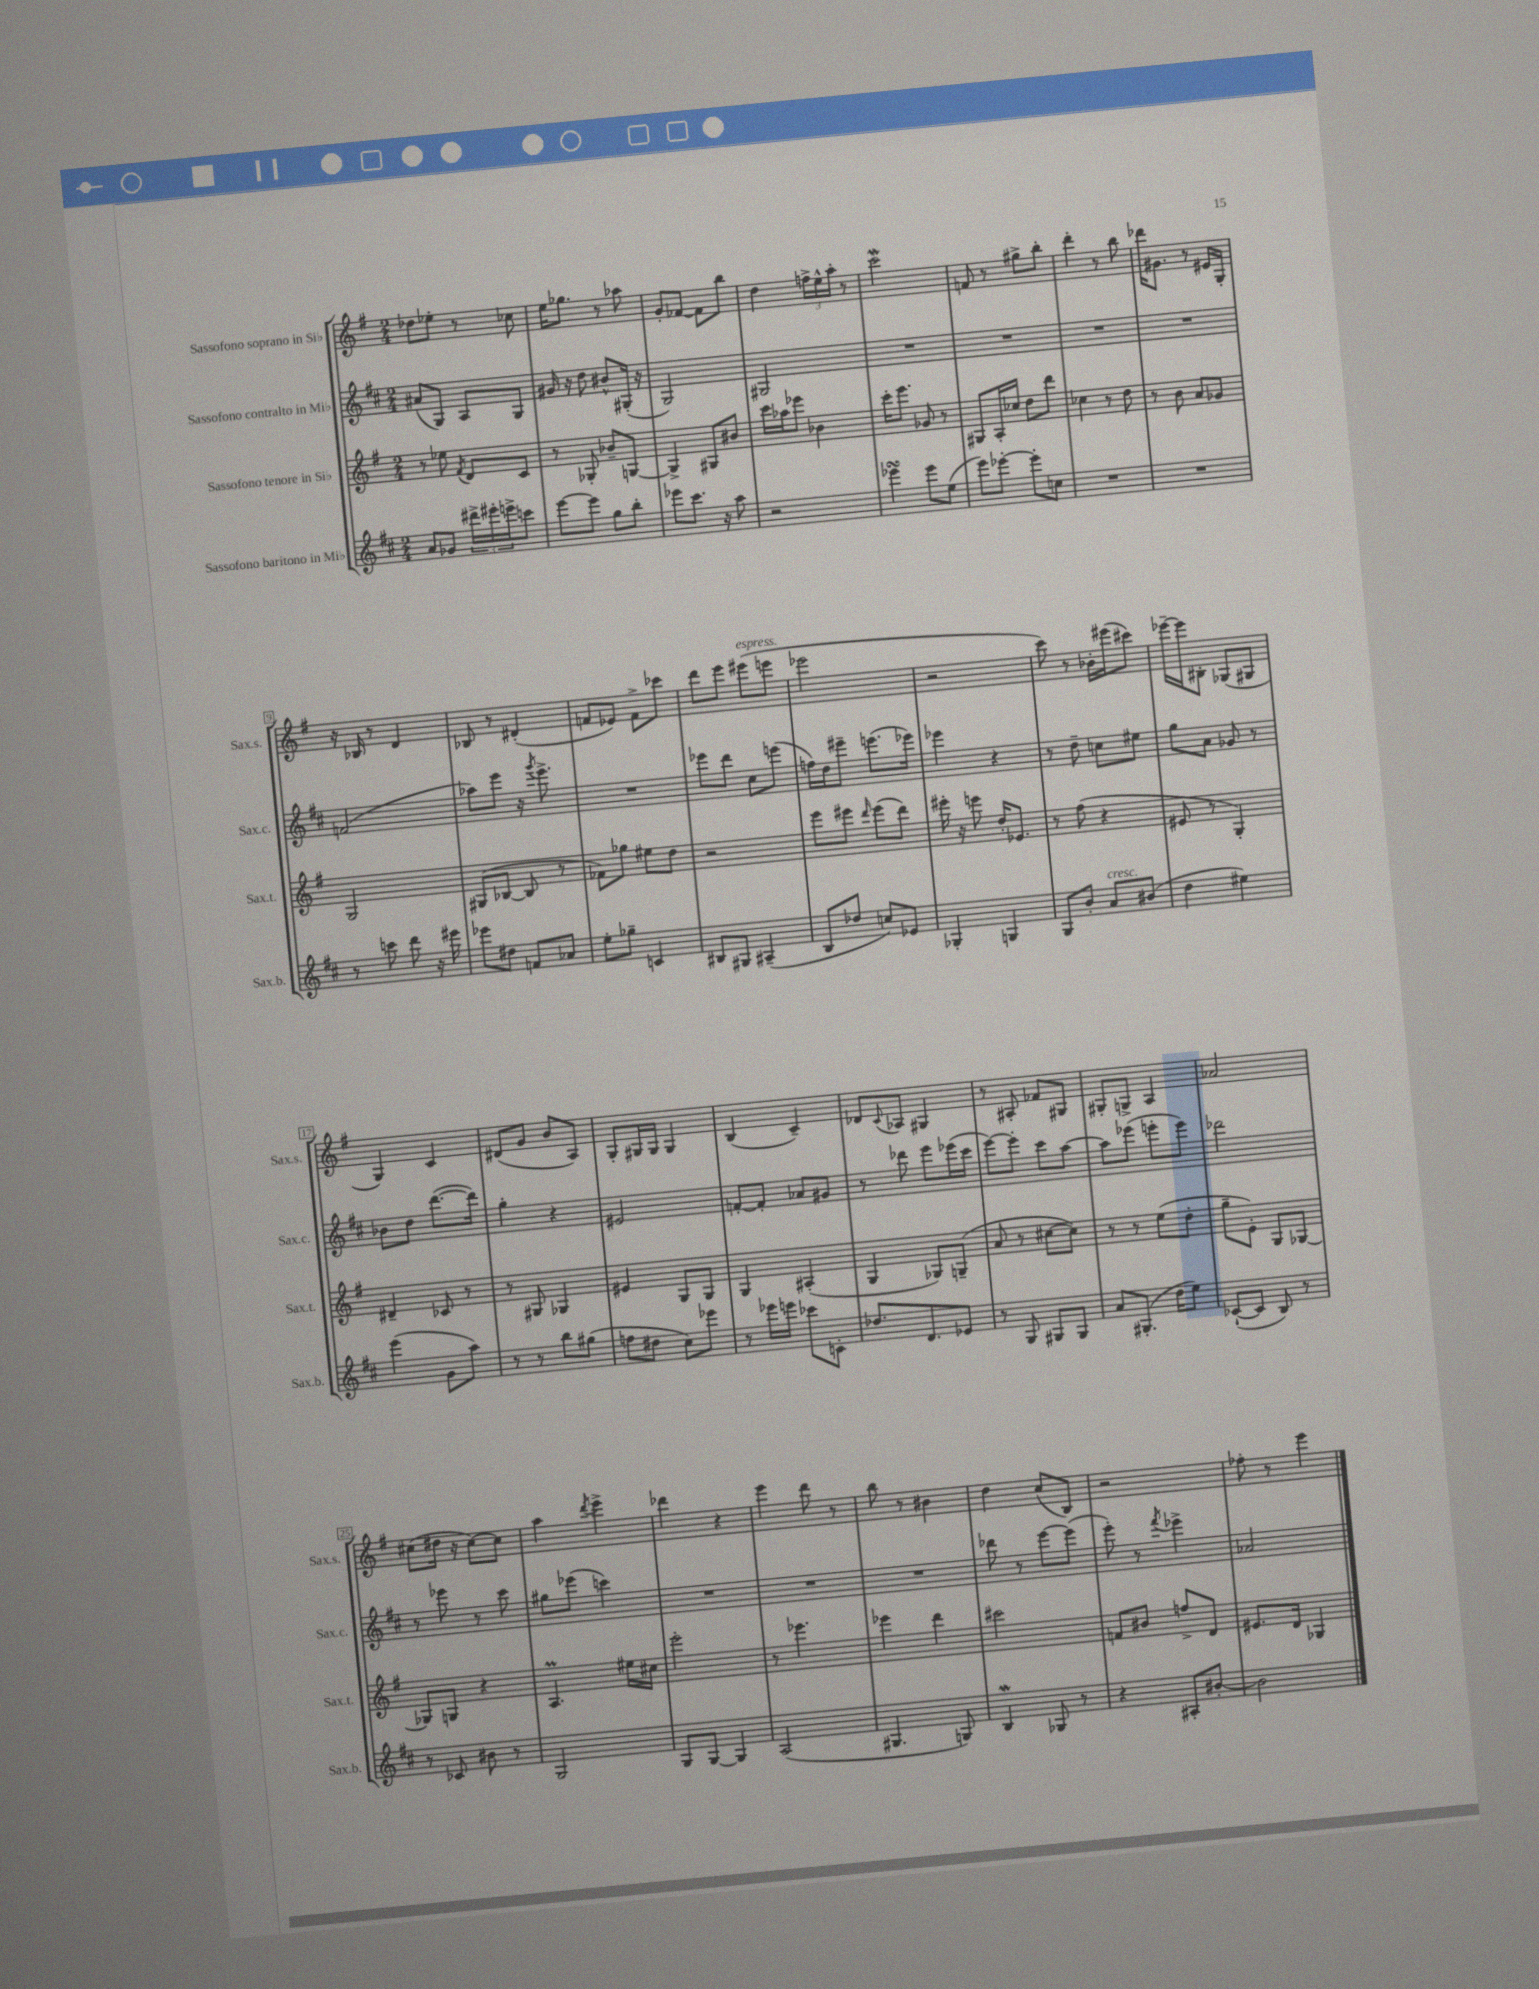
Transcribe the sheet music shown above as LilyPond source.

<<
\new StaffGroup <<
\new Staff = "s0" \with { instrumentName = "Sassofono soprano in Sib" shortInstrumentName = "Sax.s." } {
    \clef treble \key g \major \numericTimeSignature \time 2/4
    des''8 ees''8-. r8 ces''8 |
    e''16 ges''8. r8 aes''8 |
    g'8-. fes'8~ fes'8 b''8 |
    d''4 \tuplet 3/2 { f''16-> e''16-^ a''16-. } r8 |
    c'''2\mordent |
    f'8 r8 gis''8-> b''8-. |
    d'''4-. r8 b''8 |
    des'''16 gis'8. r8 eis'16 g16-. |
    r16 bes16 r8 d'4 |
    bes8 r8 dis'4-.( |
    f'8 ees'8) f'8-> ces'''8 |
    d'''8 e'''8 eis'''8^\markup { \italic "espress." }( e'''8 |
    ees'''2 |
    r2 |
    c'''8) r8 bes'16-. eis'''16( cis'''8) |
    ees'''16~-- ees'''16 bis8-. ges8( gis8 |
    g4) c'4 |
    dis'8( g'8 b'8 a8) |
    g8-. gis16 gis16 gis4 |
    b4( c'4--) |
    des'8 \appoggiatura { c'8 } aes8 gis4 |
    r8 ais8-. fes'8 gis8 |
    gis8-. g8-> a4 |
    aes'2 |
    cis''8( dis''16 r16 cis''8~) cis''8 |
    a''4 \acciaccatura { d'''8 } e'''4-> |
    des'''4 r4 |
    e'''4 d'''8 r8 |
    b''8 r8 bis'4 |
    d''4 c''8( b8) |
    r2 |
    fes''8-. r8 e'''4 \bar "|." |
}
\new Staff = "s1" \with { instrumentName = "Sassofono contralto in Mib" shortInstrumentName = "Sax.c." } {
    \clef treble \key d \major \numericTimeSignature \time 2/4
    ais'8( g8) a8 g8 |
    gis'16 r16 d''8 bis'8-^ gis16-.( r16 |
    g2) |
    gis2 |
    R2 |
    R2 |
    R2 |
    R2 |
    f'2( |
    aes''8) e'''8 r16 \acciaccatura { g'''8 } e'''8.-> |
    R2 |
    ees'''8 d'''8 cis''8 e'''8( |
    f''16) d''16 eis'''8-- e'''8.( ees'''16) |
    ees'''4 r4 |
    r8 d''8-- c''8 eis''8 |
    g''8 a'8 ges'8 r8 |
    bes'8 d''8 d'''8.~( d'''16) |
    g''4-. r4 |
    eis'2 |
    f'8~-. f'8-. aes'8 gis'8 |
    r8 des'''8 e'''8 ees'''16( cis'''16 |
    e'''8~) e'''8-. cis'''8 a''8~ |
    a''8 ees'''8( e'''8-. e'''8) |
    des'''2 |
    r8 ees'''8 r8 cis'''8 |
    gis''8 ees'''8( c'''4) |
    R2 |
    R2 |
    R2 |
    des'''8 r8 e'''8~ e'''8( |
    e'''8-.) r8 \acciaccatura { fis'''8 } ees'''4-> |
    aes'2 \bar "|." |
}
\new Staff = "s2" \with { instrumentName = "Sassofono tenore in Sib" shortInstrumentName = "Sax.t." } {
    \clef treble \key g \major \numericTimeSignature \time 2/4
    r8 ees''8 \acciaccatura { fis'8 } d'8 c'8 |
    r8 ges8-. bes'8-- g8~ |
    g4-> gis8 bis'8 |
    c'''16 aes''16 ees'''8 bes'4 |
    c'''16-. e'''8. ges'8 r8 |
    gis8 a16-. ces''16 d''8 d'''8 |
    ces''4 r8 d''8 |
    r8 b'8 a'8 ges'8 |
    g2 |
    gis8( bes8~ bes8 r8 |
    fes'8) ges''8 eis''8 d''8 |
    r2 |
    e'''8 eis'''8 \grace { d'''16 } eis'''8( d'''8) |
    eis'''16-. r16 e'''8 d''16-. ees'8. |
    r8 fis''8( r4 |
    eis'8 r8 g4-.) |
    dis'4-- ces'8 r8 |
    r8 gis8 ges4 |
    eis'4 g8 g8 |
    g4 ais4-.( |
    g4 ges8) g8--( |
    a'8 r8 cis''8~ cis''8) |
    r8 r8 e''8( d''8-. |
    g''8-- e'8-.) g8 ges8~ |
    ges8 g8 r4 |
    a4.\prall eis''16 cis''16 |
    e'''2-. |
    r8 ees'''4. |
    ees'''4 d'''4 |
    cis'''2 |
    f'8 bis'8 f''8-> d'8 |
    eis'8. d'16 ges4 \bar "|." |
}
\new Staff = "s3" \with { instrumentName = "Sassofono baritono in Mib" shortInstrumentName = "Sax.b." } {
    \clef treble \key d \major \numericTimeSignature \time 2/4
    a'8 ges'8 \tuplet 3/2 { dis'''16-> eis'''16-. e'''16-> } c'''8 |
    e'''8~ e'''8 g''8 b''8-. |
    ees'''8 cis'''8. r16 a''8 |
    r2 |
    ees'''4\turn ees'''8 e''8( |
    e'''8) ees'''8~-. ees'''8-. c''8 |
    R2 |
    R2 |
    r8 c'''8 d'''8 r16 eis'''16 |
    ees'''8 dis''8 f'8 aes'8 |
    e''8-. ges''8-- c'4 |
    bis8 gis8 ais4--( |
    b8 des''8 c''8) ees'8 |
    ges4-. g4 |
    g8 b'8-. a'8^\markup { \italic "cresc." } bis'8( |
    d''4 eis''4) |
    e'''4( g'8 a''8) |
    r8 r8 b''8 gis''8( |
    f''8 dis''8 cis''8) ees'''8 |
    r8 ees'''16 e'''16 ces'''8 c'8-. |
    des''8. d'8. ees'8 |
    r8 g8 gis8 gis8 |
    a'8 gis8.-.( d''16 e''8) |
    ces'8~-!( ces'8 b8) r8 |
    r8 ces'8 bis'8 r8 |
    g2 |
    g8 g8~ g4 |
    a2( |
    gis4. g8) |
    b4\mordent ges8 r8 |
    r4 ais8-. bis'8~-. |
    bis'2 \bar "|." |
}
>>
>>
\layout { \context { \Score \override BarNumber.stencil = #(make-stencil-boxer 0.1 0.3 ly:text-interface::print) } }
